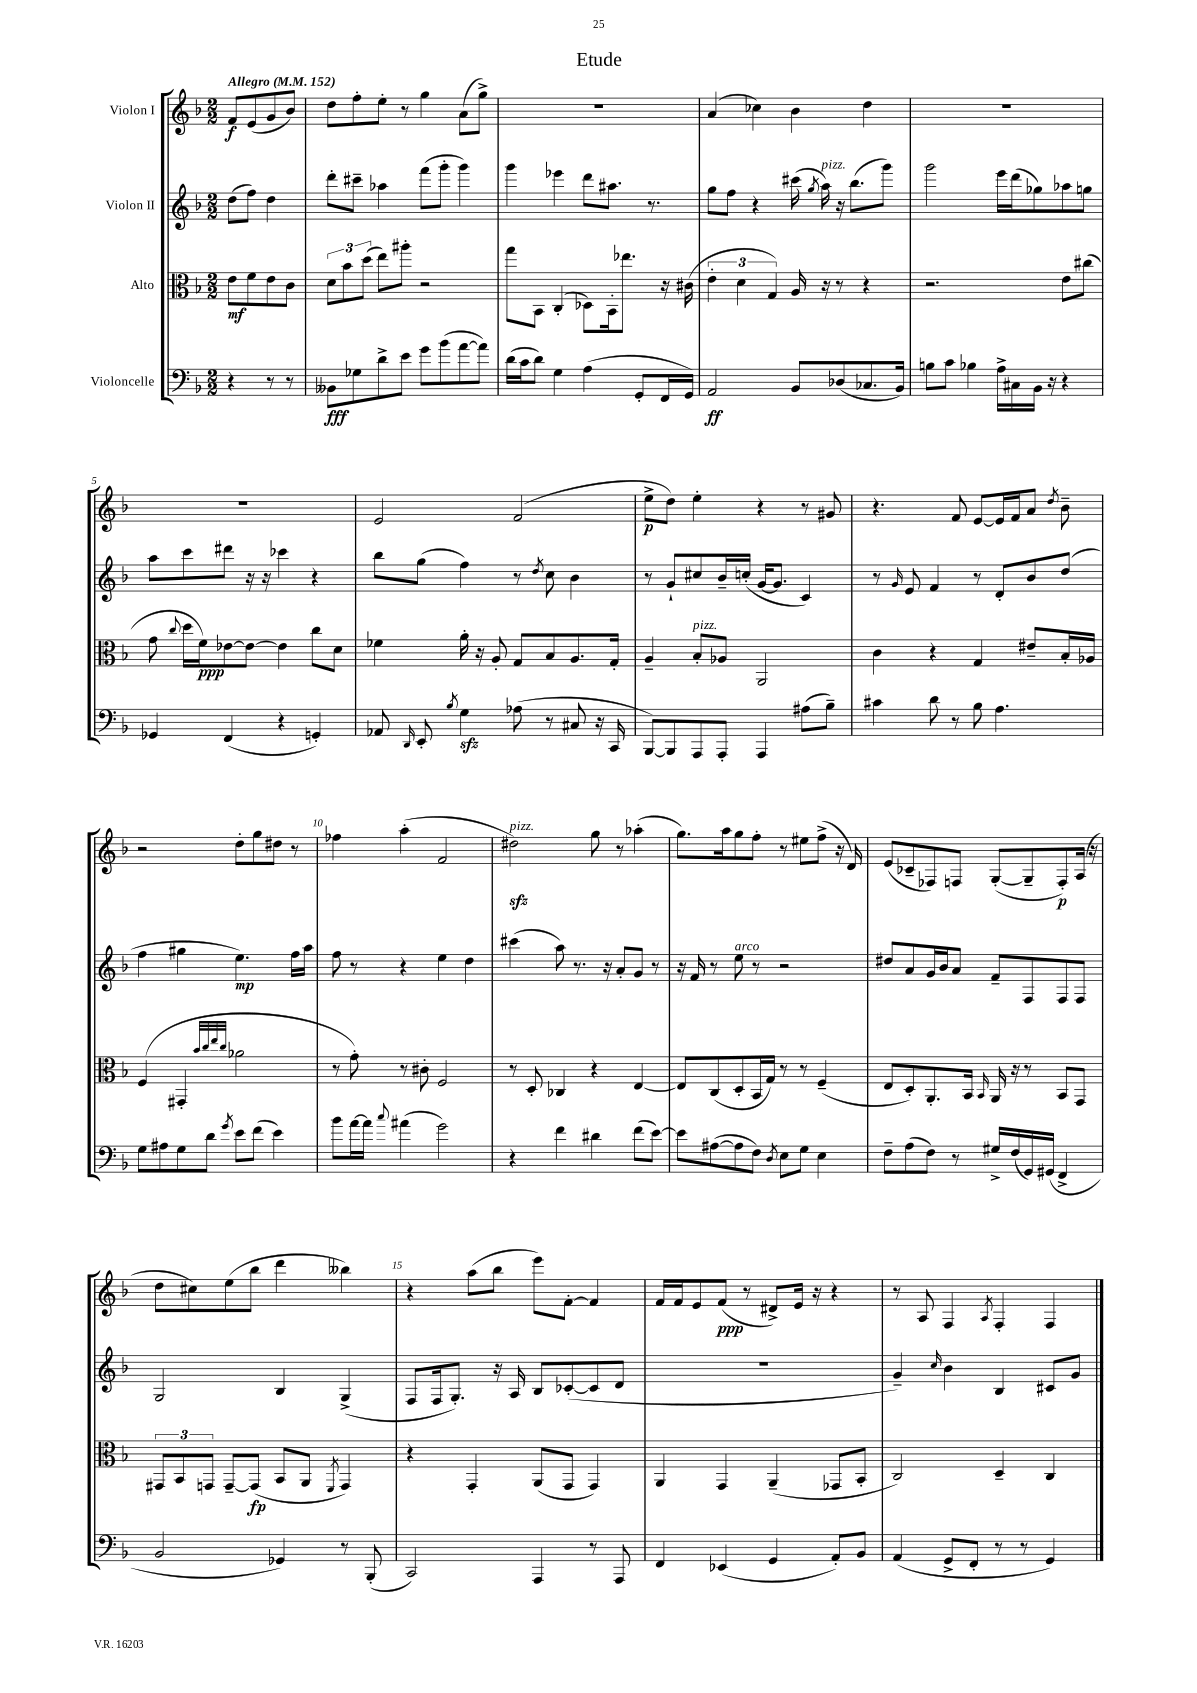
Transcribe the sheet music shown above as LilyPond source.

\header { title = "Etude" }
<<
\new StaffGroup <<
\new Staff = "s0" \with { instrumentName = "Violon I" } {
    \clef treble \key f \major \numericTimeSignature \time 2/2 \partial 2 \tempo "Allegro" 4 = 152
    \autoBeamOff f'8[\f e'8( g'8 bes'8]) |
    d''8[ f''8-. e''8]-. r8 g''4 a'8[( g''8]->) |
    R1 |
    a'4( ces''4) bes'4 d''4 |
    R1 |
    R1 |
    e'2 f'2( |
    e''8[->\p d''8]) e''4-. r4 r8 gis'8 |
    r4. f'8 e'8[~ e'16 f'16 a'8] \acciaccatura { d''8 } bes'8-- |
    r2 d''8[-. g''8 dis''8] r8 |
    fes''4 a''4-.( f'2 |
    dis''2\sfz^\markup { \italic "pizz." }) g''8 r8 aes''4-.( |
    g''8.[) a''16 g''8 f''8]-. r8 eis''8[ f''8]->( r16 d'16) |
    e'8[( ces'8-- fes8) f8] g8[~-.( g8-- f8-.\p) a16]( r16 |
    d''8[ cis''8) e''8( bes''8] d'''4 beses''4) |
    r4 a''8[( bes''8] e'''8[) f'8]~-. f'4 |
    f'16[ f'16 e'8 f'8]\ppp( r8 dis'8[->) e'16] r16 r4 |
    r8 a8 f4 \acciaccatura { a8 } f4-. f4 \bar "|." |
}
\new Staff = "s1" \with { instrumentName = "Violon II" } {
    \clef treble \key f \major \numericTimeSignature \time 2/2 \partial 2
    \autoBeamOff d''8[( f''8]) d''4 |
    d'''8[-. cis'''8]-- aes''4 f'''8[( g'''8]-. g'''4) |
    g'''4 ees'''4 d'''8[ ais''8.] r8. |
    g''8[ f''8] r4 cis'''16( \acciaccatura { g''8 } a''16^\markup { \italic "pizz." }) r16 bes''8.[( g'''8]) |
    g'''2 e'''16[ d'''16( ges''8) aes''8 g''8] |
    a''8[ c'''8 dis'''8] r16 r16 ces'''4 r4 |
    bes''8[ g''8]( f''4) r8 \acciaccatura { d''8 } c''8 bes'4 |
    r8 g'8[-! cis''8 bes'16-- c''16]-.( g'16[~ g'8.] c'4) |
    r8 \grace { g'16 } e'8 f'4 r8 d'8[-. bes'8 d''8]( |
    f''4 gis''4 e''4.\mp) f''16[ a''16] |
    f''8 r8 r4 e''4 d''4 |
    cis'''4( a''8) r8. r16 a'8[-. g'8] r8 |
    r16 f'16 r8 e''8^\markup { \italic "arco" } r8 r2 |
    dis''8[ a'8 g'16 bes'16 a'8] f'8[-- f8 f8 f8] |
    g2 bes4 g4->( |
    f8[ f16 g8.]-.) r16 a16 bes8[ ces'8~-.( ces'8 d'8] |
    R1 |
    g'4--) \grace { c''16 } bes'4 bes4 cis'8[ g'8] \bar "|." |
}
\new Staff = "s2" \with { instrumentName = "Alto" } {
    \clef alto \key f \major \numericTimeSignature \time 2/2 \partial 2
    \autoBeamOff e'8[\mf f'8 e'8 c'8] |
    \tuplet 3/2 { d'8[ bes'8 d''8]( } e''8[) ais''8]-. r2 |
    g''8[ bes,8] c4-.( des8[) bes,16-. ees''8.] r16 cis'16( |
    \tuplet 3/2 { e'4-. d'4 g4) } a16 r16 r8 r4 |
    r2. e'8[ cis''8]( |
    g'8 \appoggiatura { c''8 } d''16[ f'16\ppp) ees'8~ ees'8]~ ees'4 c''8[ d'8] |
    fes'4 a'16-. r16 a8-. g8[ bes8 a8. g16]-. |
    a4-- bes8[-.^\markup { \italic "pizz." } aes8] a,2 |
    c'4 r4 g4 eis'8[-- bes16-. aes16] |
    f4( gis,4-. \grace { bes'32[ c''32 e''32 c''32] } aes'2 |
    r8 g'8-.) r8 cis'8-. f2 |
    r8 d8-. ces4 r4 e4~ |
    e8[ c8( d8-. bes,16 g16]) r8 r8 f4--( |
    e8[ d8-.) a,8.-. bes,16] \grace { bes,16 } a,16 r16 r8 bes,8[ g,8] |
    \tuplet 3/2 { gis,8[ bes,8 g,8] } g,8[~-- g,8]\fp( bes,8[ a,8] \acciaccatura { f,8 } g,4) |
    r4 g,4-. a,8[( g,8] g,4) |
    a,4 g,4 a,4--( ges,8[ bes,8]-. |
    c2) d4-- c4 \bar "|." |
}
\new Staff = "s3" \with { instrumentName = "Violoncelle" } {
    \clef bass \key f \major \numericTimeSignature \time 2/2 \partial 2
    \autoBeamOff r4 r8 r8 |
    beses,8[\fff ges8 d'8-> e'8] g'8[ bes'8( a'8~ a'8]) |
    d'16[( c'16 d'8]) g4 a4( g,8[-. f,16 g,16]) |
    a,2\ff bes,8[ des8( ces8. bes,16]) |
    b8[ c'8] bes4 a16[-> cis16 bes,16] r16 r4 |
    ges,4 f,4( r4 g,4-.) |
    aes,8 \grace { d,16 } e,8-. \acciaccatura { bes8 } g4\sfz aes8( r8 cis8 r16 c,16 |
    bes,,8[~) bes,,8 a,,8 a,,8]-. a,,4 ais8[( bes8]--) |
    cis'4 d'8 r8 bes8 a4. |
    g8[ ais8 g8 d'8] \acciaccatura { g'8 } e'8[ f'8]( e'4) |
    bes'8[ a'16~ a'16] \appoggiatura { c''8 } ais'4( g'2) |
    r4 f'4 dis'4 f'8[( e'8]~) |
    e'8[ ais8~( ais8 f8]) \acciaccatura { d8 } e8[ g8] e4 |
    f8[-- a8( f8]) r8 gis16[-> f16( g,16) gis,16]( f,4-> |
    bes,2 ges,4) r8 bes,,8-.( |
    c,2) a,,4 r8 a,,8 |
    f,4 ees,4( g,4 a,8[-.) bes,8] |
    a,4( g,8[-> f,8]-. r8 r8 g,4) \bar "|." |
}
>>
>>
\layout { \context { \Score \override BarNumber.break-visibility = ##(#f #t #t) barNumberVisibility = #(every-nth-bar-number-visible 5) } }
